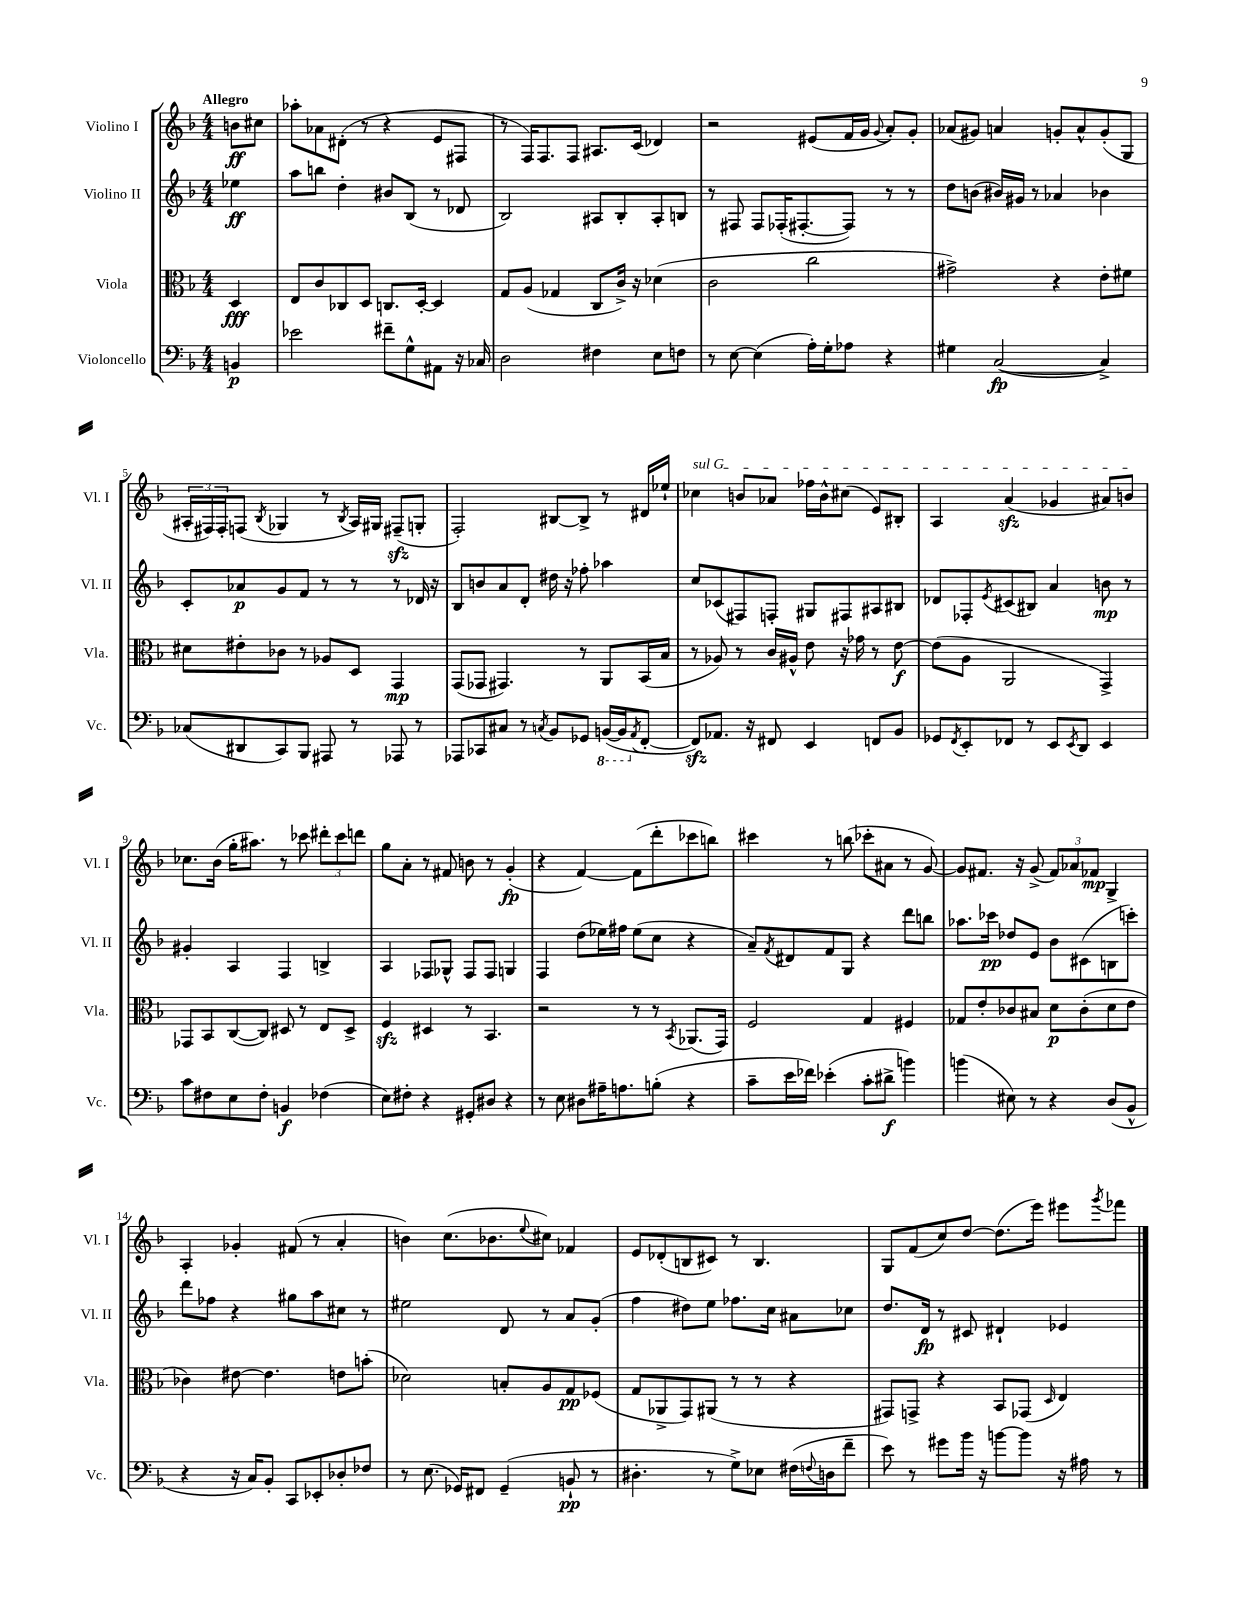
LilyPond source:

<<
\new StaffGroup <<
\new Staff = "s0" \with { instrumentName = "Violino I" shortInstrumentName = "Vl. I" } {
    \clef treble \key f \major \numericTimeSignature \time 4/4 \partial 4 \tempo "Allegro"
    b'8\ff cis''8 |
    aes''8-. aes'8 dis'8-.( r8 r4 e'8 fis8 |
    r8 f16) f8. f8 ais8. c'16( des'4) |
    r2 eis'8( f'16 g'16 \appoggiatura { g'8 } a'8-.) g'8-. |
    aes'8( gis'8) a'4 g'8-. a'8-^ g'8-.( g8 |
    \tuplet 3/2 { ais16-. fis16) fis16-. } f8( \acciaccatura { bes8 } ges4 r8 \acciaccatura { bes8 } ais16) gis16 fis8--\sfz( g8-. |
    f2-.) bis8~ bis8-> r8 dis'16 ees''16-! |
    \once \override TextSpanner.bound-details.left.text = \markup { \italic "sul G" } ces''4\startTextSpan b'8 aes'8 fes''16 b'16-^ cis''8( e'8) bis8-. |
    a4 a'4\sfz( ges'4 ais'8) b'8\stopTextSpan |
    ces''8. bes'16( g''16-. ais''8.) r8 ces'''8 \tuplet 3/2 { dis'''8-. ces'''8 d'''8 } |
    g''8 a'8-. r8 fis'8 b'8 r8 g'4-.\fp( |
    r4 f'4~) f'8( d'''8-. ces'''8 b''8) |
    cis'''4 r8 b''8( ces'''8-. ais'8 r8 g'8~) |
    g'8 fis'8. r16 g'8->( \tuplet 3/2 { fis'8) aes'8 fes'8\mp } g4-> |
    a4-. ges'4-. fis'8( r8 a'4-. |
    b'4) c''8.( bes'8. \appoggiatura { e''8 } cis''8) fes'4 |
    e'8 des'8-.( b8 cis'8) r8 b4. |
    g8 f'8( c''8) d''8~ d''8.( e'''16) eis'''8 \acciaccatura { g'''8 } fes'''8 \bar "|." |
}
\new Staff = "s1" \with { instrumentName = "Violino II" shortInstrumentName = "Vl. II" } {
    \clef treble \key f \major \numericTimeSignature \time 4/4 \partial 4
    ees''4\ff |
    a''8 b''8 d''4-. bis'8 bes8( r8 des'8 |
    bes2) ais8 bes8-. ais8-. b8 |
    r8 fis8 fis8 fes16-.( fis8.~-. fis8) r8 r8 |
    d''8 b'8( bis'16) gis'16 r8 aes'4 bes'4 |
    c'8-. aes'8\p g'8 f'8 r8 r8 r8 des'16 r16 |
    bes8 b'8 a'8 d'8-. dis''16 r16 fes''8-. aes''4 |
    c''8 ces'8( fis8) f8-. gis8 fis8 ais8 bis8 |
    des'8 fes8-. \acciaccatura { e'8 } cis'8( bis8) a'4 b'8\mp r8 |
    gis'4-. a4 f4 b4-> |
    a4 fes8 ges8-^ fes8 fes8 g4 |
    f4 d''8( ees''16) fis''16 ees''8( c''8 r4 |
    a'8--) \acciaccatura { f'8 } dis'8 f'8 g8 r4 d'''8 b''8 |
    aes''8. ces'''16\pp des''8 e'8 bes'8 cis'8( b8 c'''8-.) |
    d'''8 fes''8 r4 gis''8 a''8 cis''8 r8 |
    eis''2 d'8 r8 a'8 g'8-.( |
    f''4 dis''8) e''8 fes''8. c''16 ais'8 ces''8 |
    d''8. d'16\fp r8 cis'8 dis'4-! ees'4 \bar "|." |
}
\new Staff = "s2" \with { instrumentName = "Viola" shortInstrumentName = "Vla." } {
    \clef alto \key f \major \numericTimeSignature \time 4/4 \partial 4
    d4\fff |
    e8 c'8 ces8 d8 c8. d16~-. d4 |
    g8 a8( ges4 c8 c'16->) r16 des'4( |
    c'2 c''2 |
    gis'2->) r4 e'8-. fis'8 |
    dis'8 eis'8-. ces'8 r8 aes8 d8 g,4\mp |
    g,8( ges,8 gis,4.) r8 a,8 bes,16( bes16 |
    r8 aes8) r8 c'16 ais16-^ e'8 r16 ges'16 r8 e'8~\f |
    e'8( a8 a,2 g,4->) |
    ges,8 bes,8 c8~( c8) dis8 r8 e8 dis8-> |
    f4\sfz dis4 r8 bes,4. |
    r2 r8 r8 \acciaccatura { bes,8 } aes,8.( g,16) |
    f2 g4 fis4 |
    ges8 e'8-. ces'8 bis8 d'8\p ces'8-.( d'8 e'8 |
    ces'4) eis'8~ eis'4. e'8 b'8-.( |
    des'2) b8-. a8 g8\pp fes8( |
    g8 aes,8-> g,8) ais,8( r8 r8 r4 |
    gis,8) g,8-> r4 bes,8 ges,8( \grace { d16 } e4) \bar "|." |
}
\new Staff = "s3" \with { instrumentName = "Violoncello" shortInstrumentName = "Vc." } {
    \clef bass \key f \major \numericTimeSignature \time 4/4 \partial 4
    b,4\p |
    ees'2 fis'8-- g8-^ ais,8 r16 ces16 |
    d2 fis4 e8 f8 |
    r8 e8~ e4( a16-.) g16-. aes8 r4 |
    gis4 c2~\fp( c4->) |
    ces8( dis,8 c,8) bes,,8 ais,,8 r8 aes,,8 r8 |
    aes,,8 ces,8 cis8 r8 \acciaccatura { c8 } bes,8 ges,8 \ottava #-1 b,,16~( b,,16 \ottava #0 \acciaccatura { a,8 } f,8~-. |
    f,8\sfz) aes,8. r16 fis,8 e,4 f,8 bes,8 |
    ges,8 \acciaccatura { f,8 } e,8-. fes,8 r8 e,8 \acciaccatura { e,8 } d,8 e,4 |
    c'8 fis8 e8 fis8-. b,4\f fes4( |
    e8) fis8-. r4 gis,8-. dis8 r4 |
    r8 e8 dis8 ais16-- a8. b8-.( r4 |
    c'8-- e'16 fes'16) ees'4-.( c'8-. dis'8->\f b'4) |
    b'4( eis8) r8 r4 d8( bes,8-^ |
    r4 r16 c16) bes,8-. c,8 ees,8-. des8-. fes8 |
    r8 e8.( ges,16) fis,8 ges,4--( b,8-!\pp r8 |
    dis4.-. r8 g8->) ees8 fis16( \appoggiatura { f8 } d16 f'8-- |
    e'8) r8 gis'8 bes'16 r16 b'8~ b'8 r16 ais16 r8 \bar "|." |
}
>>
>>
